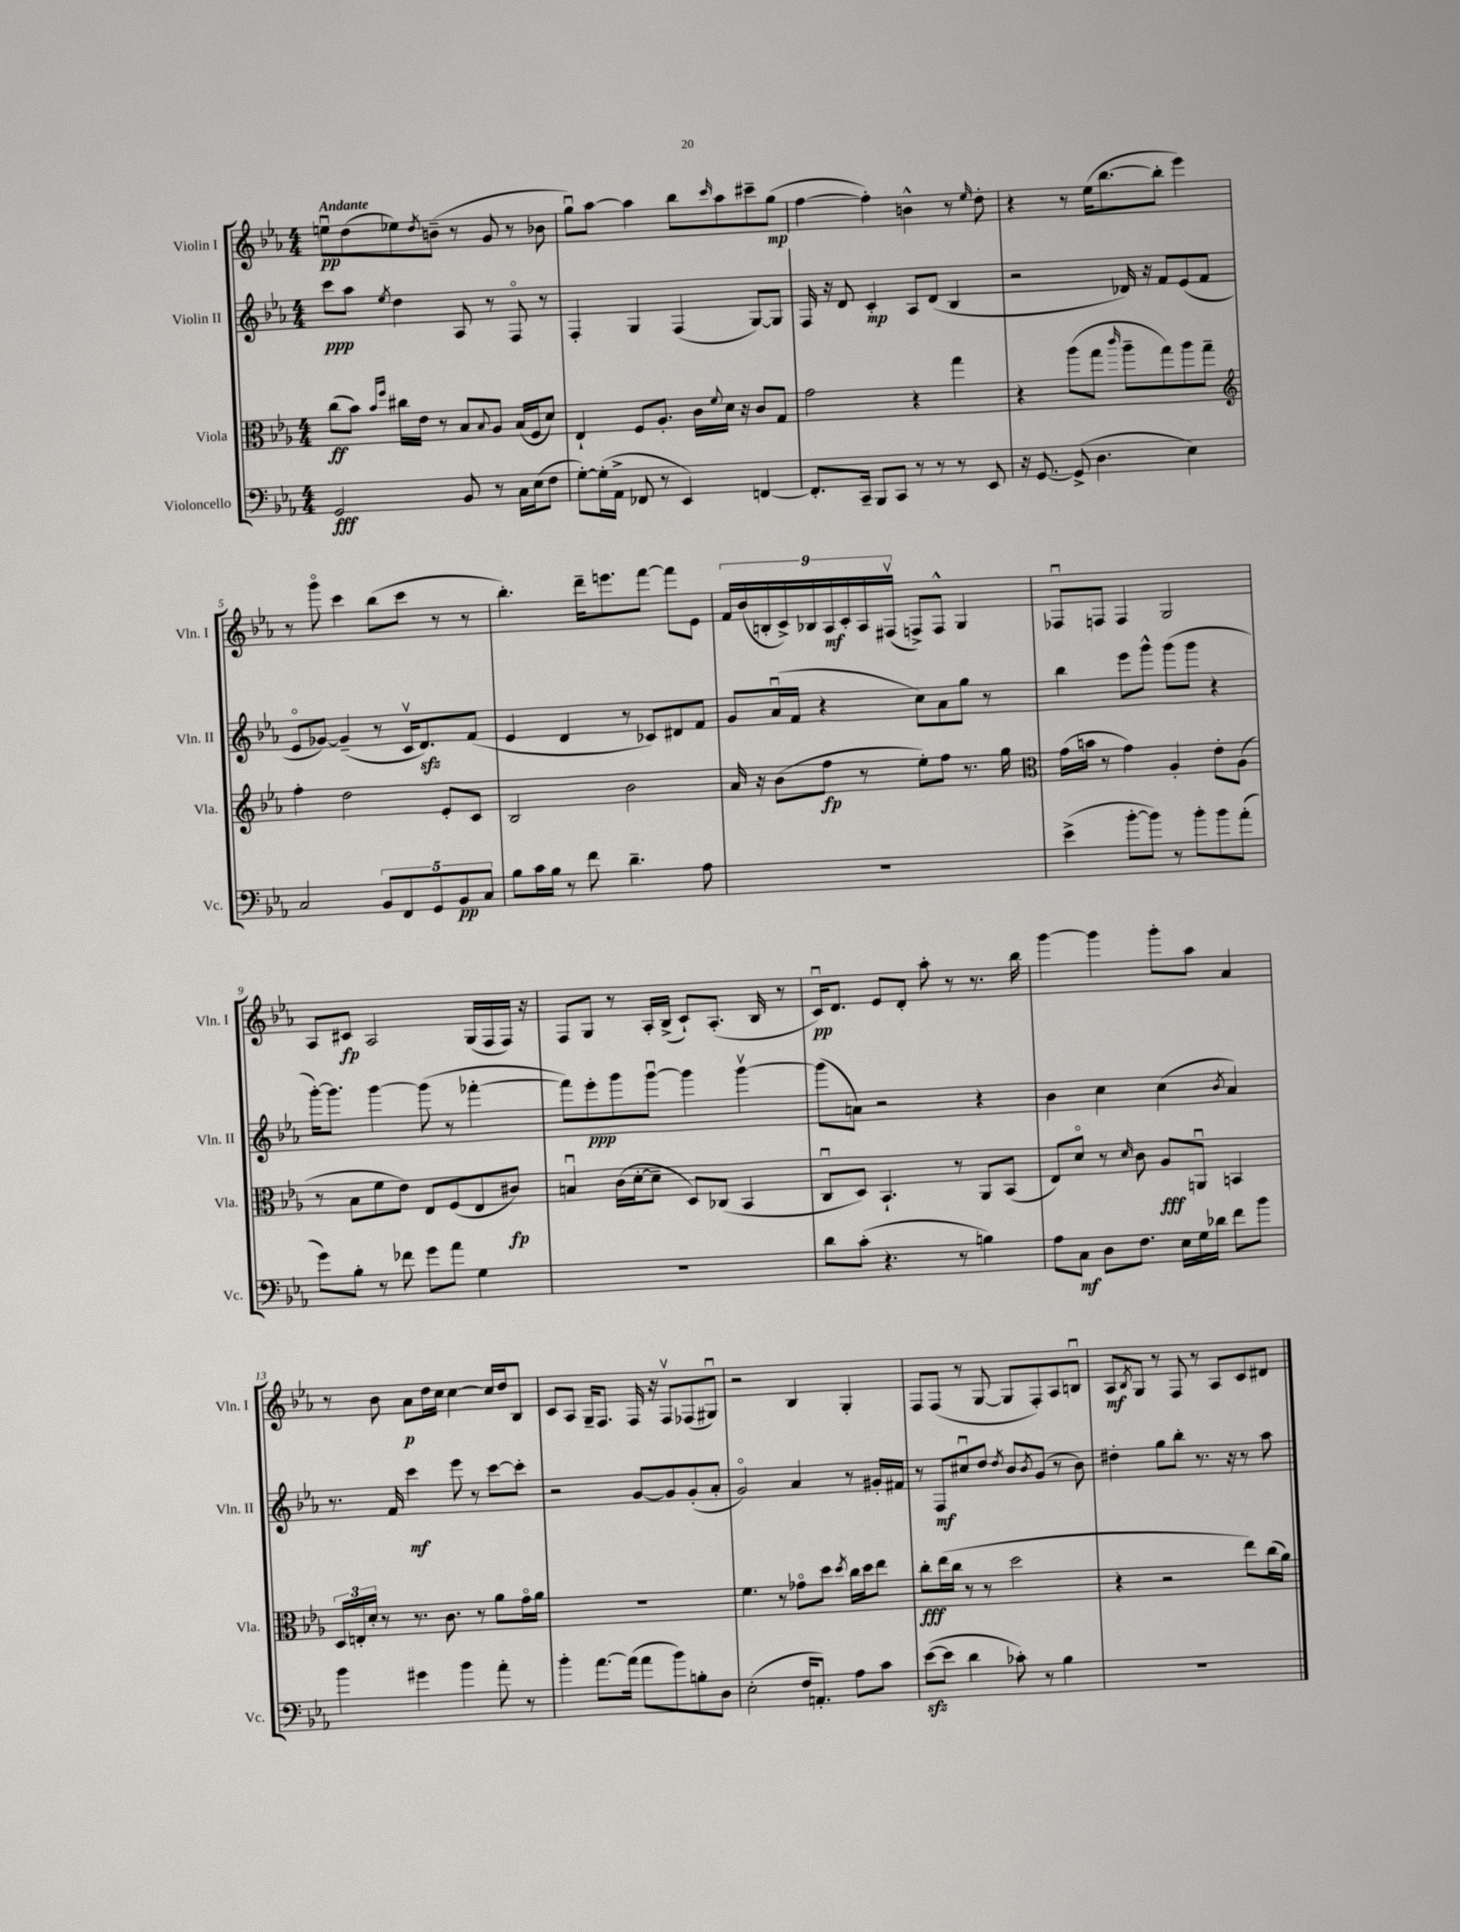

**kern	**dynam	**kern	**dynam	**kern	**dynam	**kern	**dynam
*part4	*part4	*part3	*part3	*part2	*part2	*part1	*part1
*staff4	*staff4	*staff3	*staff3	*staff2	*staff2	*staff1	*staff1
*I"Violoncello	*	*I"Viola	*	*I"Violin II	*	*I"Violin I	*
*I'Vc.	*	*I'Vla.	*	*I'Vln. II	*	*I'Vln. I	*
*clefF4	*	*clefC3	*	*clefG2	*	*clefG2	*
*k[b-e-a-]	*	*k[b-e-a-]	*	*k[b-e-a-]	*	*k[b-e-a-]	*
*M4/4	*	*M4/4	*	*M4/4	*	*M4/4	*
=1	=1	=1	=1	=1	=1	=1	=1
!	!	!	!	!	!	!LO:TX:a:B:t=Andante	!
2GG/	fff	(8cc\L	ff	8ccc\L	ppp	8eenu\L	pp
.	.	8b-\J)	.	8aa-\J	.	(8dd\	.
.	.	16qqb-/LL	.	.	.	.	.
.	.	16qqff/JJ	.	8qee-/	.	.	.
.	.	16cc#X\LL	.	4dd\	.	8ee-X\)	.
.	.	16e-\JJ	.	.	.	.	.
.	.	.	.	.	.	8qdd/	.
.	.	8r	.	.	.	(8bn~\J	.
8BB-/	.	8B-/L	.	8A-/	.	8r	.
.	.	8qqB-/	.	.	.	.	.
8r	.	8A-/J	.	8r	.	8g/	.
16C\LL	.	(16B-/LL	.	8F/	.	8r	.
(16E-\J	.	16F/J	.	.	.	.	.
8F\J	.	8d/J)	.	8r	.	8b-X\	.
=2	=2	=2	=2	=2	=2	=2	=2
[8G'\L)	.	4E-`/	.	4F'/	.	8ggu\L)	.
(16G'\L]	.	.	.	.	.	[8aa-\J	.
16AA-^\JJ	.	.	.	.	.	.	.
8FF-X/	.	8F/L	.	4G/	.	4aa-\]	.
8r	.	8.A-'/J	.	.	.	.	.
4EE-/)	.	.	.	(4F/	.	8bb-\L	.
.	.	16c\LL	.	.	.	.	.
.	.	8qqf/	.	.	.	16qqccc/	.
.	.	16d\JJ	.	.	.	8aa-\	.
.	.	16r	.	.	.	.	.
[4FFn/	.	8c/L	.	[8G/L)	.	8ccc#X~\	.
.	.	8G/J	.	8G/J]	.	(8gg\J	mp
=3	=3	=3	=3	=3	=3	=3	=3
8.FF'/L]	.	2g\	.	16F/	.	[4ff\	.
.	.	.	.	16r	.	.	.
.	.	.	.	8d/	.	.	.
16CC~/Jk	.	.	.	.	.	.	.
8BBB-/L	.	.	.	4c'/	mp	4ff'\])	.
8CC/J	.	.	.	.	.	.	.
8r	.	4r	.	8A-/L	.	4bn^^\	.
8r	.	.	.	(8d/J	.	.	.
8r	.	4gg\	.	4B-/	.	8r	.
.	.	.	.	.	.	16qqee-/	.
8EE-/	.	.	.	.	.	8dd'\	.
=4	=4	=4	=4	=4	=4	=4	=4
16r	.	4r	.	2r	.	4r	.
[8.GG/	.	.	.	.	.	.	.
(8GG^/]	.	(8aa-\L	.	.	.	8r	.
4.D\	.	8gg\J	.	.	.	(16ee-\KL	.
.	.	.	.	.	.	[8.bb-\	.
.	.	16qqccc/	.	.	.	.	.
.	.	8aa-~\L	.	16d-X/)	.	.	.
.	.	.	.	16r	.	.	.
.	.	8gg\)	.	8f/L	.	8bb-'\J]	.
4E-\)	.	8aa-\	.	(8e-/	.	4eee-\)	.
.	.	8gg~\J	.	8f/J	.	.	.
!!LO:LB:g=z
=5	=5	=5	=5	=5	=5	=5	=5
*	*	*clefG2	*	*	*	*	*
2C/	.	4ff'\	.	8e-/L	.	8r	.
.	.	.	.	[8g-X/J)	.	8ggg\	.
.	.	2dd\	.	(4g-~/]	.	4ccc\	.
10BB-/L	.	.	.	8r	.	(8bb-\L	.
10FF/	.	.	.	.	.	.	.
.	.	.	.	16cv/KL	.	8ccc\J	.
.	.	.	.	8.dzz/)	.	.	.
10GG/	.	.	.	.	.	.	.
.	.	8e-'/L	.	.	.	8r	.
10BB-/	pp	.	.	.	.	.	.
.	.	8c/J	.	(8f/J	.	8r	.
10C/J	.	.	.	.	.	.	.
=6	=6	=6	=6	=6	=6	=6	=6
8B-\L	.	2B-/	.	4e-/	.	4.bb-'\)	.
16c\L	.	.	.	.	.	.	.
16B-\JJ	.	.	.	.	.	.	.
8r	.	.	.	4d/	.	.	.
8f\	.	.	.	.	.	16ddd~\KL	.
.	.	.	.	.	.	8.eeen\	.
4.d~\	.	2b-\	.	8r	.	.	.
.	.	.	.	8c-X/L)	.	[8fff\J	.
.	.	.	.	8d#X/	.	8fff\L]	.
8A-\	.	.	.	8f/J	.	8e-\J	.
=7	=7	=7	=7	=7	=7	=7	=7
1r	.	16a-/	.	8g/L	.	18f/LL	.
.	.	.	.	.	.	(18b-/	.
.	.	16r	.	.	.	.	.
.	.	.	.	.	.	18Bn'/	.
.	.	(8b-\L	.	(16a-u/L	.	.	.
.	.	.	.	.	.	18c^/)	.
.	.	.	.	16f/JJ	.	.	.
.	.	.	.	.	.	18B-X/	.
.	.	8ff\J	fp	4r	.	.	.
.	.	.	.	.	.	18A-/	mf
.	.	.	.	.	.	18c'/	.
.	.	8r	.	.	.	.	.
.	.	.	.	.	.	18A-/	.
.	.	.	.	.	.	(18F#Xv/JJ	.
.	.	8ee-'\L)	.	8cc\L)	.	8Fn^/L)	.
.	.	8ff\J	.	8a-\	.	8F^^/J	.
.	.	8.r	.	8gg\J	.	4G/	.
.	.	.	.	8r	.	.	.
.	.	16gg\	.	.	.	.	.
=8	=8	=8	=8	=8	=8	=8	=8
*	*	*clefC3	*	*	*	*	*
(4e-^\	.	(16g\LL	.	4bb-\	.	8F-Xu/L	.
.	.	16bn\JJ	.	.	.	.	.
.	.	8r	.	.	.	8Fn/J	.
[8b-'\L	.	4g\)	.	8eee-\L	.	4F/	.
8b-\J])	.	.	.	8ggg^^\J	.	.	.
8r	.	4A-'/	.	(8ggg\L	.	2G/	.
8b-'\L	.	.	.	8ggg\J	.	.	.
8b-\	.	8e-'\L	.	4r	.	.	.
(8a-'\J	.	(8A-\J	.	.	.	.	.
!!LO:LB:g=z
=9	=9	=9	=9	=9	=9	=9	=9
8g\L)	.	8r	.	[16ggg'\KL)	.	8A-/L	.
.	.	.	.	8.ggg\J]	.	.	.
8B-'\J	.	8B-\L	.	.	.	8c#X/J	fp
8r	.	8f\	.	[4ggg\	.	2A-/	.
8f-X\	.	8e-\J)	.	.	.	.	.
8g\L	.	8E-/L	.	(8ggg\]	.	.	.
8a-\J	.	(8F/	.	8r	.	.	.
4G\	.	8E-/	.	[4fff-X'\	.	(16G/LL	.
.	.	.	.	.	.	16F/	.
.	.	8c#X/J)	fp	.	.	16F/JJ)	.
.	.	.	.	.	.	16r	.
=10	=10	=10	=10	=10	=10	=10	=10
1r	.	4Bnu/	.	8fff-\L])	.	8F/L	.
.	.	.	.	8eee-'\	ppp	8G/J	.
.	.	(16c\LL	.	8ggg\	.	8r	.
.	.	[16d'\J	.	.	.	.	.
.	.	8d~\J]	.	[8gggu\J	.	16A-'/LL	.
.	.	.	.	.	.	(16B-^/JJ	.
.	.	8D/L)	.	4ggg\]	.	8c`/L)	.
.	.	(8C-X/J	.	.	.	(8.A-'/J	.
.	.	4BB-/	.	[4gggv\	.	.	.
.	.	.	.	.	.	16B-/	.
.	.	.	.	.	.	8r	.
=11	=11	=11	=11	=11	=11	=11	=11
8d\L	.	8Cu/L	.	(8ggg\L]	.	16cu/KL)	pp
.	.	.	.	.	.	8.d/J	.
(8c'\J	.	8D/J)	.	8an\J)	.	.	.
4.r	.	4.BB-`/	.	2r	.	8e-/L	.
.	.	.	.	.	.	8d'/J	.
.	.	.	.	.	.	8aa-'\	.
8r	.	8r	.	.	.	8r	.
4Bn\)	.	8AA-/L	.	4r	.	8.r	.
.	.	(8BB-/J	.	.	.	.	.
.	.	.	.	.	.	16bb-\	.
=12	=12	=12	=12	=12	=12	=12	=12
8A-\L	.	8E-/L)	.	4b-\	.	[4ggg\	.
8C\J	mf	8d/J	.	.	.	.	.
8D\L	.	8r	.	4cc\	.	4ggg\]	.
.	.	16qqd/	.	.	.	.	.
8.F\J	.	8c\	.	.	.	.	.
.	.	8A-/L	fff	(4cc\	.	8ggg'\L	.
16E-\LL	.	.	.	.	.	.	.
16G\	.	8AAnu/J	.	.	.	8aa-\J	.
16d-X\JJ	.	.	.	.	.	.	.
.	.	.	.	8qb-/	.	.	.
8f\L	.	4BBn/	.	4a-/)	.	4a-/	.
8b-\J	.	.	.	.	.	.	.
!!LO:LB:g=z
=13	=13	=13	=13	=13	=13	=13	=13
4b-\	.	24D/LL	.	8.r	.	8r	.
.	.	24En'/	.	.	.	.	.
.	.	24d'/JJ	.	.	.	.	.
.	.	8r	.	.	.	8b-\	.
.	.	.	.	16f/	.	.	.
4g#X\	.	8.r	.	4ccc\	mf	8a-\L	p
.	.	.	.	.	.	16dd\L	.
.	.	8.c\	.	.	.	16cc\JJ	.
4b-\	.	.	.	8eee-\	.	[4cc\	.
.	.	8r	.	8r	.	.	.
8a-'\	.	8a-\L	.	[8ccc\L	.	16cc/LL]	.
.	.	.	.	.	.	16dd/J	.
8r	.	16g\L	.	8ccc'\J]	.	8B-/J	.
.	.	16a-\JJ	.	.	.	.	.
=14	=14	=14	=14	=14	=14	=14	=14
4b-'\	.	1r	.	2r	.	8c/L	.
.	.	.	.	.	.	8A-/J	.
[8.a-\L	.	.	.	.	.	16G~/KL	.
.	.	.	.	.	.	8.F/J	.
(16a-\Jk]	.	.	.	.	.	.	.
8a-\L	.	.	.	[8g/L	.	16F/	.
.	.	.	.	.	.	16r	.
8b-\)	.	.	.	8g/]	.	8Fv/L	.
8Bn'\	.	.	.	(8g'/	.	(8F-X/	.
8D\J	.	.	.	8a-'/J	.	8G#Xu/J)	.
=15	=15	=15	=15	=15	=15	=15	=15
(2E-'\	.	4.f\	.	2g/)	.	2r	.
.	.	8r	.	.	.	.	.
16F/KL	.	8g-X\L	.	4a-/	.	4B-/	.
8.AAn'/J)	.	.	.	.	.	.	.
.	.	8dd\J	.	.	.	.	.
.	.	8qdd/	.	.	.	.	.
8A-\L	.	16cc\LL	.	8r	.	4G'/	.
.	.	16dd\J	.	.	.	.	.
8c\J	.	8ee-\J	.	16g#X'/LL	.	.	.
.	.	.	.	16f#X/JJ	.	.	.
=16	=16	=16	=16	=16	=16	=16	=16
([8e-zz\L	.	8cc'\L	fff	8r	.	8F/L	.
8e-\J]	.	(16ee-\L	.	8F/L	mf	(8F/J	.
.	.	16cc\JJ	.	.	.	.	.
4d\	.	8r	.	8cc#Xu/	.	8r	.
.	.	8r	.	8dd/J	.	[8G/	.
.	.	.	.	8qdd/	.	.	.
8c-X'\)	.	2dd\	.	8b-/L	.	8G/L]	.
.	.	.	.	8qb-/	.	.	.
8r	.	.	.	(8g/J	.	8F'/)	.
4B-\	.	.	.	8r	.	8A-/	.
.	.	.	.	8b-\)	.	8Bnu/J	.
=17	=17	=17	=17	=17	=17	=17	=17
1r	.	4r	.	4dd#X'\	.	8A-/L	mf
.	.	.	.	.	.	8qB-/	.
.	.	.	.	.	.	8G/J	.
.	.	2r	.	8gg\L	.	8r	.
.	.	.	.	8bb-'\J	.	8F/	.
.	.	.	.	8.r	.	8r	.
.	.	.	.	.	.	8A-/L	.
.	.	.	.	16r	.	.	.
.	.	8ee-\L)	.	8r	.	8c/	.
.	.	(16cc\L	.	8aa-\	.	8d#X/J	.
.	.	16a-\JJ)	.	.	.	.	.
==	==	==	==	==	==	==	==
*-	*-	*-	*-	*-	*-	*-	*-
